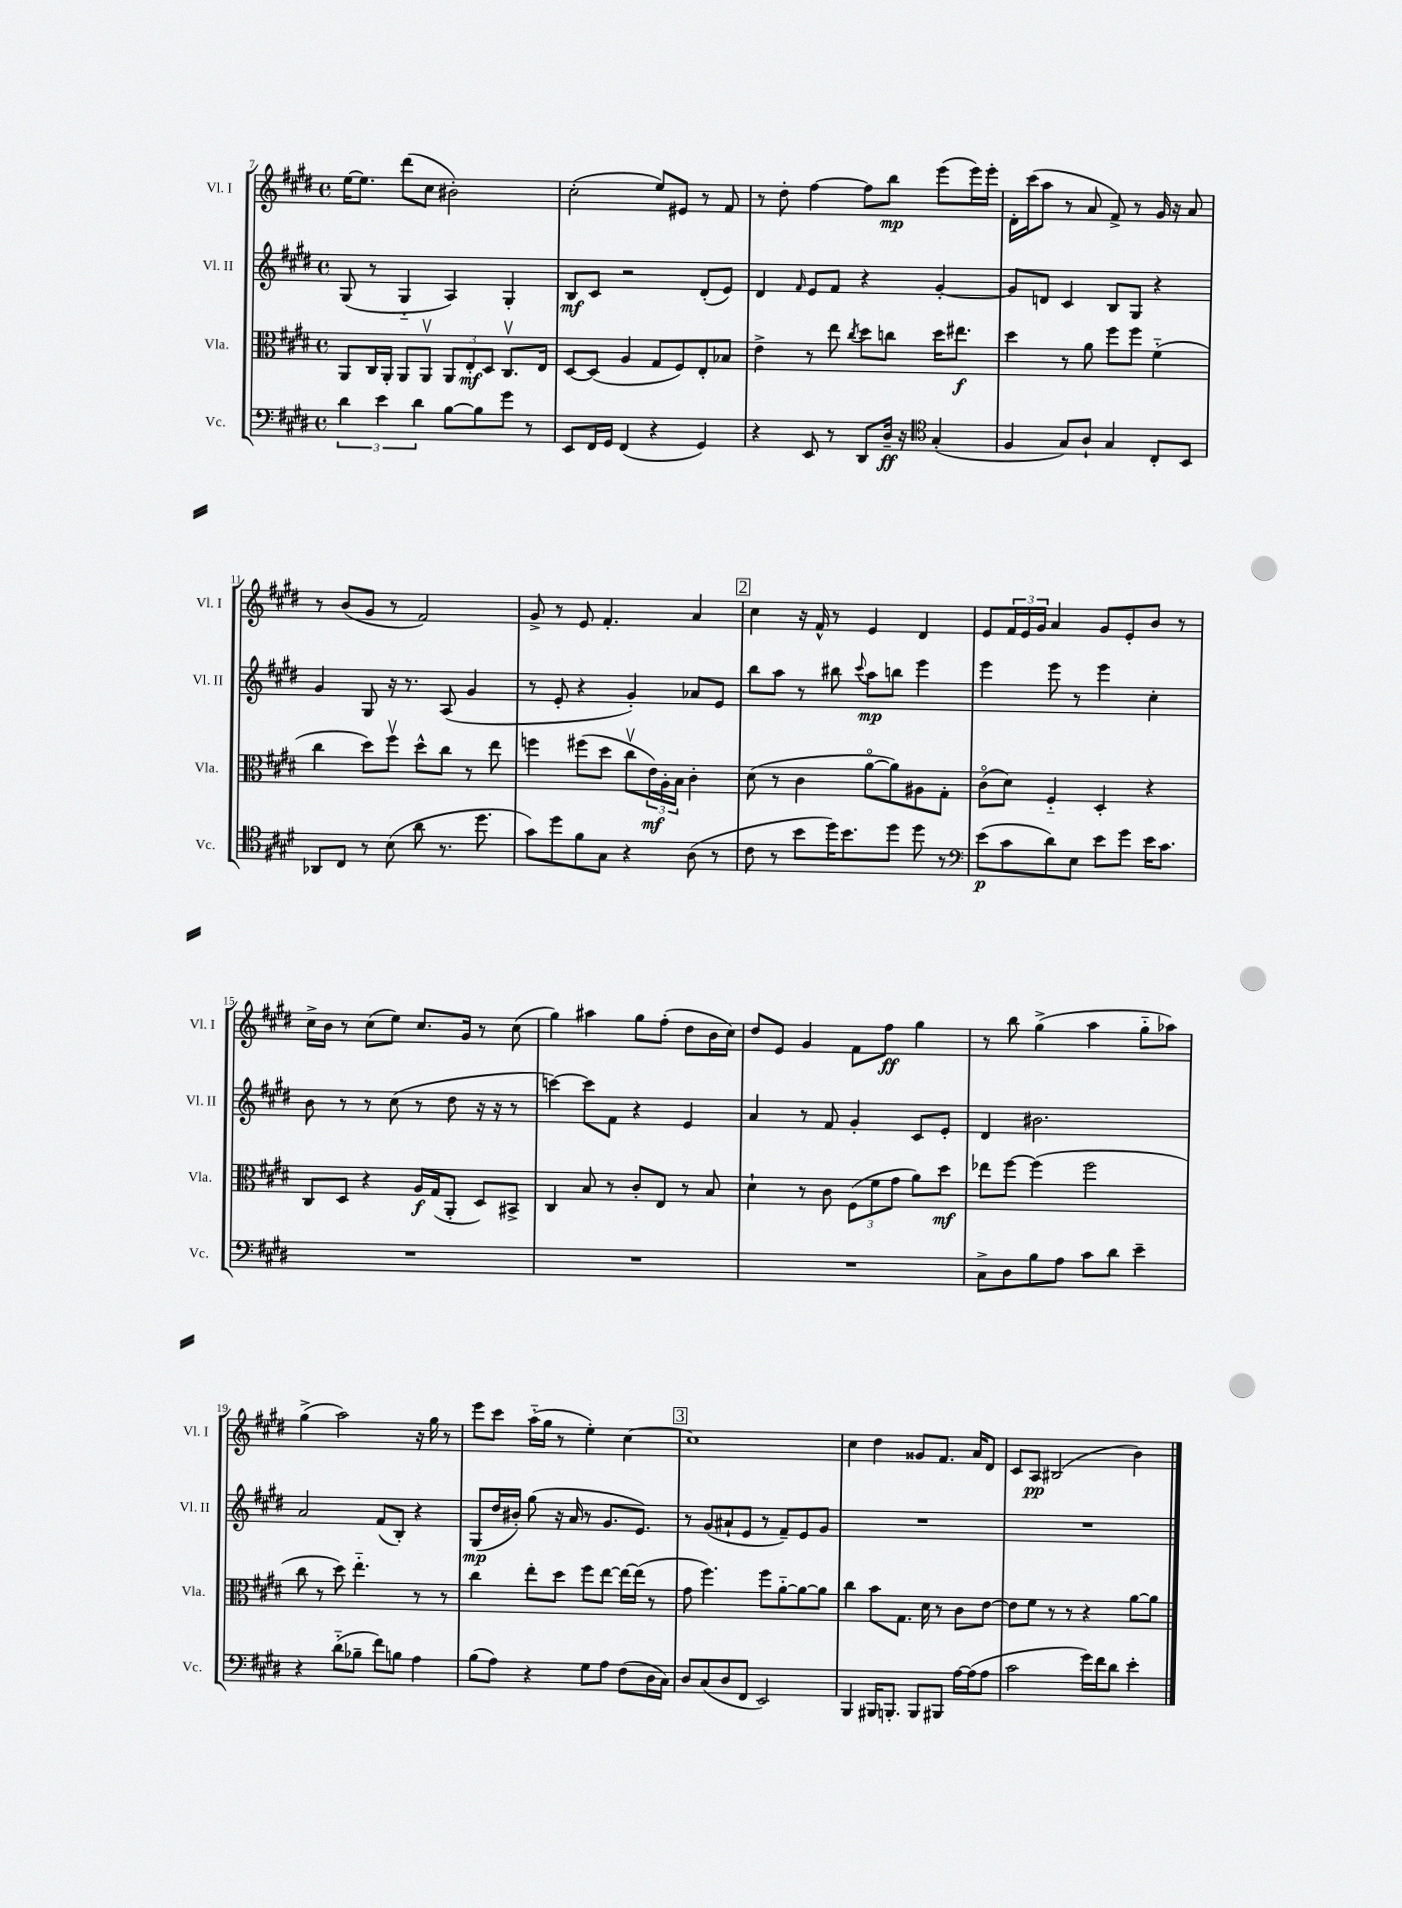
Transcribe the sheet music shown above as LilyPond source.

<<
\new StaffGroup <<
\new Staff = "s0" \with { instrumentName = "Vl. I" shortInstrumentName = "Vl. I" } {
    \clef treble \key e \major \defaultTimeSignature \time 4/4
    e''16~ e''8. dis'''8( cis''8 bis'2-.) |
    cis''2-.( e''8) eis'8 r8 fis'8 |
    r8 dis''8-. fis''4~ fis''8 b''8\mp e'''8( e'''16) e'''16-. |
    dis'16-. cis'''16( a''8 r8 a'8 fis'8->) r8 gis'16 r16 a'8 |
    r8 b'8( gis'8 r8 fis'2) |
    gis'8-> r8 e'8 fis'4.-. a'4 |
    \mark \markup { \box "2" } cis''4 r16 fis'16-^ r8 e'4 dis'4 |
    e'8 \tuplet 3/2 { fis'16 e'16 gis'16 } a'4 gis'8 e'8-. b'8 r8 |
    cis''16-> b'16 r8 cis''8( e''8) cis''8. gis'16 r8 cis''8( |
    gis''4) ais''4 gis''8 fis''8-.( dis''8 b'16 cis''16) |
    dis''8 e'8 gis'4 fis'8 fis''8\ff gis''4 |
    r8 b''8 gis''4->( a''4 gis''8-_ aes''8) |
    gis''4->( a''2) r16 gis''16 r8 |
    e'''8 cis'''8 a''16-_( gis''16 r8 e''4-.) cis''4~ |
    \mark \markup { \box "3" } cis''1 |
    cis''4 dis''4 gisis'8 fis'8. a'16 dis'8 |
    cis'8 a8\pp bis2( b'4) \bar "|." |
}
\new Staff = "s1" \with { instrumentName = "Vl. II" shortInstrumentName = "Vl. II" } {
    \clef treble \key e \major \defaultTimeSignature \time 4/4
    gis8( r8 gis4-_ a4) gis4-. |
    b8\mf cis'8 r2 dis'8-.( e'8) |
    dis'4 \grace { fis'16 } e'8 fis'8 r4 gis'4~-. |
    gis'8 d'8 cis'4 b8 gis8 r4 |
    gis'4 gis8 r16 r8. a8( gis'4 |
    r8 e'8-. r4 gis'4-.) aes'8 e'8 |
    \mark \markup { \box "2" } b''8 a''8 r8 bis''8 \appoggiatura { cis'''8 } a''8\mp b''8 e'''4 |
    e'''4 e'''8 r8 e'''4 cis''4-. |
    b'8 r8 r8 cis''8( r8 dis''8 r16 r16 r8 |
    c'''4~) c'''8 fis'8 r4 e'4 |
    a'4 r8 fis'8 gis'4-. cis'8 e'8-. |
    dis'4 bis'2. |
    a'2 fis'8( b8-.) r4 |
    gis8\mp( dis''16 bis'16-.) gis''8( r16 a'16 r8 gis'8. e'8.) |
    \mark \markup { \box "3" } r8 gis'8( ais'8-! e'8 r8 fis'8--) e'8 gis'8 |
    R1 |
    R1 \bar "|." |
}
\new Staff = "s2" \with { instrumentName = "Vla." shortInstrumentName = "Vla." } {
    \clef alto \key e \major \defaultTimeSignature \time 4/4
    a,8 cis16 a,16-. a,8 a,8\upbow \tuplet 3/2 { a,8 e8-.\mf dis8 } cis8.\upbow e16 |
    dis8~ dis8( a4 gis8 fis8) e8-. bes8 |
    e'4-> r8 e''8 \acciaccatura { cis''8 } dis''8 c''8 dis''16 eis''8.\f |
    dis''4 r8 a'8 fis''8 fis''8 fis'4-_( |
    cis''4 dis''8) fis''8\upbow dis''8-^ cis''8 r8 e''8 |
    f''4 fis''8( dis''8 cis''8\upbow \tuplet 3/2 { e'16\mf) a16-. b16 } cis'4-. |
    \mark \markup { \box "2" } dis'8( r8 cis'4 a'8~\flageolet a'8) ais8 gis8-. |
    cis'8\flageolet( dis'8) fis4-_ dis4-. r4 |
    cis8 dis8 r4 a16\f gis16( a,8-. dis8) bis,8-> |
    cis4 b8 r8 cis'8-. e8 r8 b8 |
    dis'4-! r8 cis'8 \tuplet 3/2 { fis8( fis'8 gis'8 } a'8) dis''8\mf |
    ees''8 fis''8~ fis''4( fis''2 |
    cis''8 r8 dis''8) e''4.-_ r8 r8 |
    cis''4 e''8-. dis''8 fis''8 e''8~ e''16~ e''16( r8 |
    \mark \markup { \box "3" } gis'8 fis''4.) fis''8 a'8~-_ a'8~ a'8 |
    cis''4 b'8 gis8. dis'16 r8 cis'8 e'8~ |
    e'8 fis'8 r8 r8 r4 a'8~ a'8 \bar "|." |
}
\new Staff = "s3" \with { instrumentName = "Vc." shortInstrumentName = "Vc." } {
    \clef bass \key e \major \defaultTimeSignature \time 4/4
    \tuplet 3/2 { dis'4 e'4 dis'4 } b8~ b8 gis'8 r8 |
    e,8 fis,16 gis,16 fis,4( r4 gis,4) |
    r4 e,8 r8 dis,8 dis16--\ff r16 \clef tenor gis4-.( |
    fis4 gis8) a8-! gis4 cis8-. b,8 |
    aes,8 cis8 r8 b8( a'8 r8. dis''8. |
    gis'8) dis''8 fis'8 gis8 r4 a8( r8 |
    \mark \markup { \box "2" } cis'8 r8 b'8 dis''16) b'8. dis''8 dis''8 r8 |
    \clef bass e'8\p( cis'8 dis'8) e8 e'8 gis'8 e'16 cis'8. |
    R1 |
    R1 |
    R1 |
    cis8-> dis8 b8 a8 cis'8 dis'8 e'4-- |
    r4 dis'8-_( bes8-- fis'8) b8 a4 |
    b8( a8) r4 gis8 a8 fis8( dis16 cis16) |
    \mark \markup { \box "3" } dis8 cis8( dis8 fis,8 e,2) |
    b,,4 bis,,16 b,,8.-. b,,8 bis,,8 a16~ a16( a8 |
    cis'2 gis'16) fis'16 dis'8 e'4-. \bar "|." |
}
>>
>>
\layout { \context { \Score currentBarNumber = #7 } }
